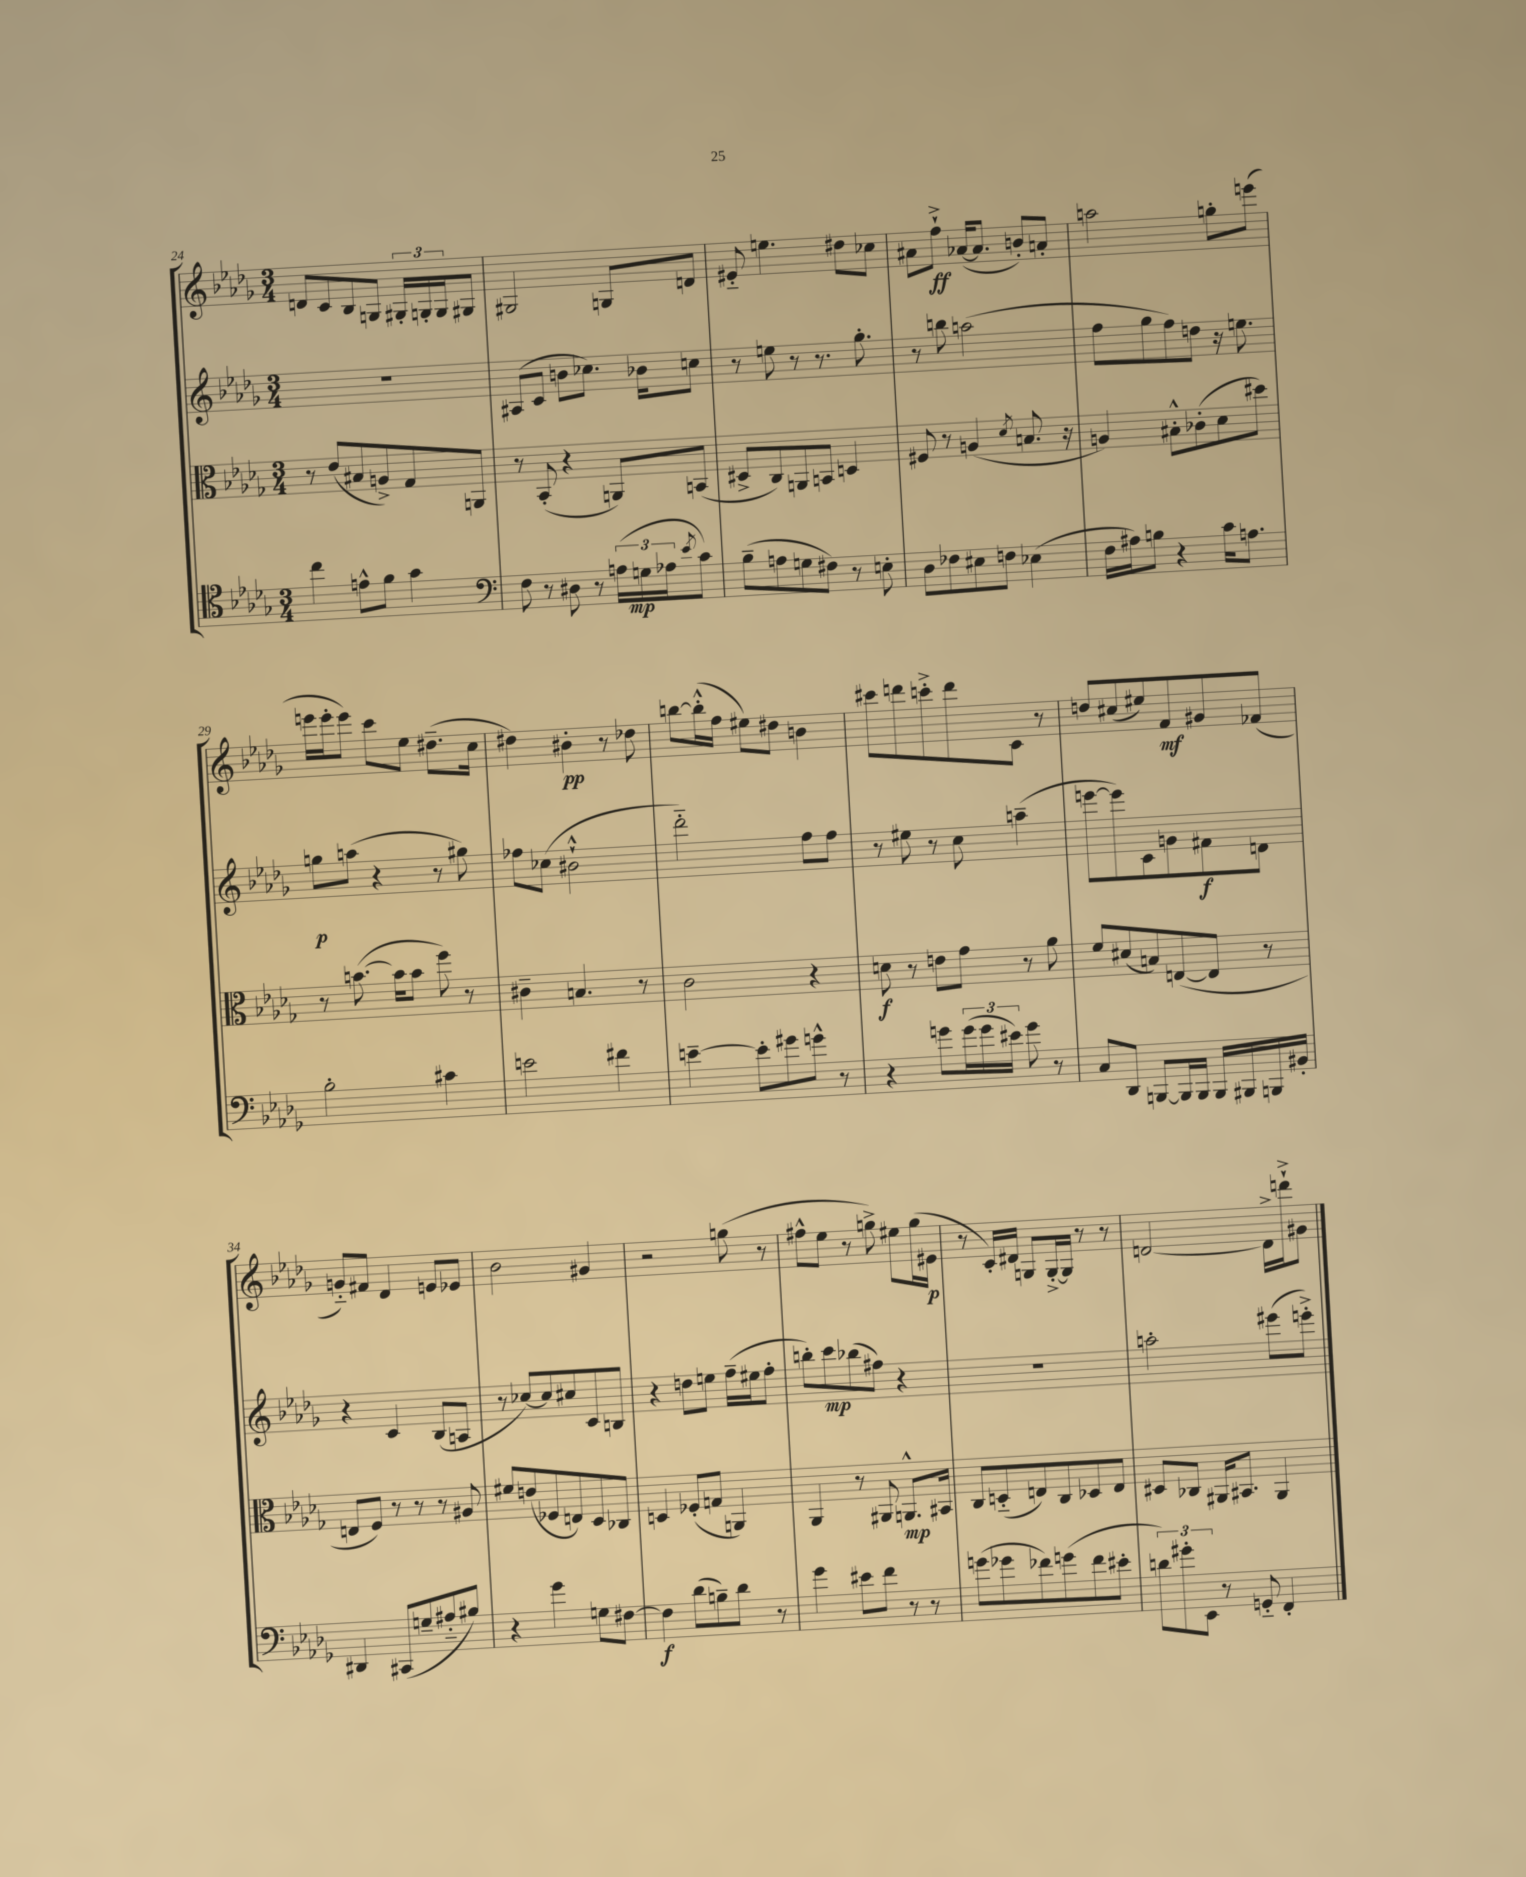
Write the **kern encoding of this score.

**kern	**dynam	**kern	**dynam	**kern	**dynam	**kern	**dynam
*part4	*part4	*part3	*part3	*part2	*part2	*part1	*part1
*staff4	*staff4	*staff3	*staff3	*staff2	*staff2	*staff1	*staff1
*clefC4	*	*clefC3	*	*clefG2	*	*clefG2	*
*k[b-e-a-d-g-]	*	*k[b-e-a-d-g-]	*	*k[b-e-a-d-g-]	*	*k[b-e-a-d-g-]	*
*M3/4	*	*M3/4	*	*M3/4	*	*M3/4	*
=24	=24	=24	=24	=24	=24	=24	=24
4cc\	.	8r	.	2.r	.	8dn/L	.
.	.	(8e-/L	.	.	.	8c/	.
8en^^\L	.	8B#X/	.	.	.	8B-/	.
8f\J	.	8An^/)	.	.	.	8Gn/J	.
4g-\	.	8G-/	.	.	.	24G#X'/LL	.
.	.	.	.	.	.	24Gn'/	.
.	.	.	.	.	.	24G/J	.
.	.	8AAn/J	.	.	.	8G#X/J	.
=25	=25	=25	=25	=25	=25	=25	=25
*clefF4	*	*	*	*	*	*	*
8F\	.	8r	.	(8A#X/L	.	2G#X/	.
8r	.	(8BB-'/	.	8c/J	.	.	.
8D#X\	.	4r	.	8bn\L	.	.	.
8r	.	.	.	8.cc-X\J)	.	.	.
(24An\LL	.	8AAn/L)	.	.	.	8Gn/L	.
24Gn\	mp	.	.	.	.	.	.
.	.	.	.	16b-X\KL	.	.	.
24A-X\J	.	.	.	.	.	.	.
8qe-/	.	.	.	.	.	.	.
8c\J)	.	(8BBn/J	.	8ccn\J	.	8dn/J	.
=26	=26	=26	=26	=26	=26	=26	=26
(8B-~\L	.	8D#X^/L	.	8r	.	8e#X/	.
8An\	.	8C/)	.	8een\	.	4.een\	.
8Gn\	.	8AAn/	.	8r	.	.	.
8F#X\J)	.	8BBn/J	.	8.r	.	.	.
8r	.	4Dn/	.	.	.	8dd#X\L	.
.	.	.	.	8.gg-'\	.	.	.
8En'\	.	.	.	.	.	8cc-X\J	.
=27	=27	=27	=27	=27	=27	=27	=27
8D-\L	.	8F#X/	.	8r	.	8a#X\L	.
8F-X\	.	8r	.	8bbn\	.	8ff`^\J	ff
8E#X\	.	(4An/	.	(2aan\	.	([16a-X/KL	.
.	.	.	.	.	.	8.a-/J]	.
8Fn\J	.	.	.	.	.	.	.
.	.	8qd-/	.	.	.	.	.
(4E-X\	.	8.Bn/	.	.	.	8bn'/L)	.
.	.	.	.	.	.	8an'/J	.
.	.	16r	.	.	.	.	.
=28	=28	=28	=28	=28	=28	=28	=28
16F\LL	.	4An/)	.	8ff\L	.	2aan\	.
16A#X\J)	.	.	.	.	.	.	.
8Bn\J	.	.	.	8gg-\	.	.	.
4r	.	8B#X'^^\L	.	8ff\)	.	.	.
.	.	(8c-X'\	.	8ddn\J	.	.	.
16c\KL	.	8d-\	.	16r	.	8ggn'\L	.
8.An\J	.	.	.	8.een\	.	.	.
.	.	8dd#X\J)	.	.	.	(8eeen\J	.
!!LO:LB:g=z
=29	=29	=29	=29	=29	=29	=29	=29
2B-'\	.	8r	.	8ggn\L	p	16eeen\LL	.
.	.	.	.	.	.	16eee'\J	.
.	.	([8.bn\	.	(8aan\J	.	8eee\J)	.
.	.	.	.	4r	.	8ccc\L	.
.	.	16b\KL]	.	.	.	.	.
.	.	8b\J	.	.	.	8ee-\J	.
4c#X\	.	8ff\)	.	8r	.	(8.dd#X~\L	.
.	.	8r	.	8gg#X\)	.	.	.
.	.	.	.	.	.	16cc\Jk	.
=30	=30	=30	=30	=30	=30	=30	=30
2en\	.	4c#X~\	.	8ff-X\L	.	4dd#X\)	.
.	.	.	.	(8cc-X\J	.	.	.
.	.	4.Bn/	.	2b#X`^^\	.	4b#X'\	pp
4f#X\	.	.	.	.	.	8r	.
.	.	8r	.	.	.	8dd-X\	.
=31	=31	=31	=31	=31	=31	=31	=31
[4en~\	.	2c\	.	2ddd-\)	.	[8bbn\L	.
.	.	.	.	.	.	(16bb'^^\L]	.
.	.	.	.	.	.	16ff\JJ	.
8e'\L]	.	.	.	.	.	8ee#X\L)	.
8g#X\	.	.	.	.	.	8dd#X\J	.
8gn^^\J	.	4r	.	8ff\L	.	4bn\	.
8r	.	.	.	8ff\J	.	.	.
=32	=32	=32	=32	=32	=32	=32	=32
4r	.	8dn\	f	8r	.	8ccc#X\L	.
.	.	8r	.	8ee#X\	.	8dddn\	.
8gn\L	.	8en\L	.	8r	.	8cccn'^\	.
(24g\L	.	8g-\J	.	8cc\	.	8ddd\	.
24g\	.	.	.	.	.	.	.
24e#X\JJ)	.	.	.	.	.	.	.
8g\	.	8r	.	(4aan~\	.	8c\J	.
8r	.	8a-\	.	.	.	8r	.
=33	=33	=33	=33	=33	=33	=33	=33
8C/L	.	8f/L	.	[8eeen\L	.	8ddn/L	.
8DD-/J	.	(8d#X/	.	8eee\])	.	(8cc#X/	.
[8BBBn/L	.	8Bn/)	.	8c\	.	8ee#X/)	.
16BBB/L]	.	([8En/	.	8gn\	.	8f/	mf
16BBB/JJ	.	.	.	.	.	.	.
16BBB/LL	.	8E/J]	.	8f#X\	f	8g#X/	.
16BBB#X/	.	.	.	.	.	.	.
16BBBn/	.	8r	.	8dn\J	.	(8f-X/J	.
16BB#X'/JJ	.	.	.	.	.	.	.
!!LO:LB:g=z
=34	=34	=34	=34	=34	=34	=34	=34
4DD#X/	.	8En/L	.	4r	.	8gn/L)	.
.	.	8F/J)	.	.	.	8f#X/J	.
(8CC#X/L	.	8r	.	4c/	.	4d-/	.
8Gn~/	.	8r	.	.	.	.	.
8A#X/	.	8r	.	(8B-/L	.	8en/L	.
8B#X/J)	.	8A#X/	.	8An/J	.	8e-X/J	.
=35	=35	=35	=35	=35	=35	=35	=35
4r	.	8f#X/L	.	8r	.	2b-\	.
.	.	(8en/	.	[8cc-X/L)	.	.	.
4g-\	.	8F-X/	.	8cc-/]	.	.	.
.	.	8En/)	.	8cc#X/	.	.	.
8Gn\L	.	8D-/	.	8c/	.	4g#X/	.
[8F#X\J	.	8C-X/J	.	8Bn/J	.	.	.
=36	=36	=36	=36	=36	=36	=36	=36
4F#\]	f	4Dn/	.	4r	.	2r	.
(8d-\L	.	(8F-X'/L	.	8ddn\L	.	.	.
8Bn~\)	.	8Gn/J	.	8een\J	.	.	.
8d-\J	.	4AAn/)	.	(16ff~\LL	.	(8ggn\	.
.	.	.	.	16ee#X\J	.	.	.
8r	.	.	.	8ff'\J	.	8r	.
=37	=37	=37	=37	=37	=37	=37	=37
4g-\	.	4AA-/	.	8bbn'\L)	.	8ff#X^^\L	.
.	.	.	.	8ccc\	mp	8ee-\J	.
8e#X\L	.	8r	.	(8bb-X\	.	8r	.
8f\J	.	8AA#X/	.	8ff#X\J)	.	8ggn^\)	.
8r	.	8.AAn^^/L	mp	4r	.	8ee#X\L	.
8r	.	.	.	.	.	(16gg\L	.
.	.	16BB#X/Jk	.	.	.	16e#X\JJ	p
=38	=38	=38	=38	=38	=38	=38	=38
(8gn\L	.	8C/L	.	2.r	.	8r	.
8g-X\	.	(8Dn/	.	.	.	16c'/LL)	.
.	.	.	.	.	.	16d#X/JJ	.
8f-X\)	.	8En/)	.	.	.	8Gn/L	.
(8gn\	.	8C/	.	.	.	[16G'^/L	.
.	.	.	.	.	.	16G/JJ]	.
8f-\	.	8D-X/	.	.	.	8r	.
8e#X'\J	.	8E/J	.	.	.	8r	.
=39	=39	=39	=39	=39	=39	=39	=39
12dn\L)	.	8D#X/L	.	2aan'\	.	[2dn/	.
12g#X'\	.	.	.	.	.	.	.
.	.	8C-X/J	.	.	.	.	.
12EE-\J	.	.	.	.	.	.	.
8r	.	16AA#X/KL	.	.	.	.	.
.	.	8.BB#X/J	.	.	.	.	.
8GGn/	.	.	.	.	.	.	.
4FF'/	.	4AA#/	.	(8eee#X\L	.	16d^\LL]	.
.	.	.	.	.	.	16dddn`^\J	.
.	.	.	.	8eeen'^\J)	.	8g#X\J	.
==	==	==	==	==	==	==	==
*-	*-	*-	*-	*-	*-	*-	*-
